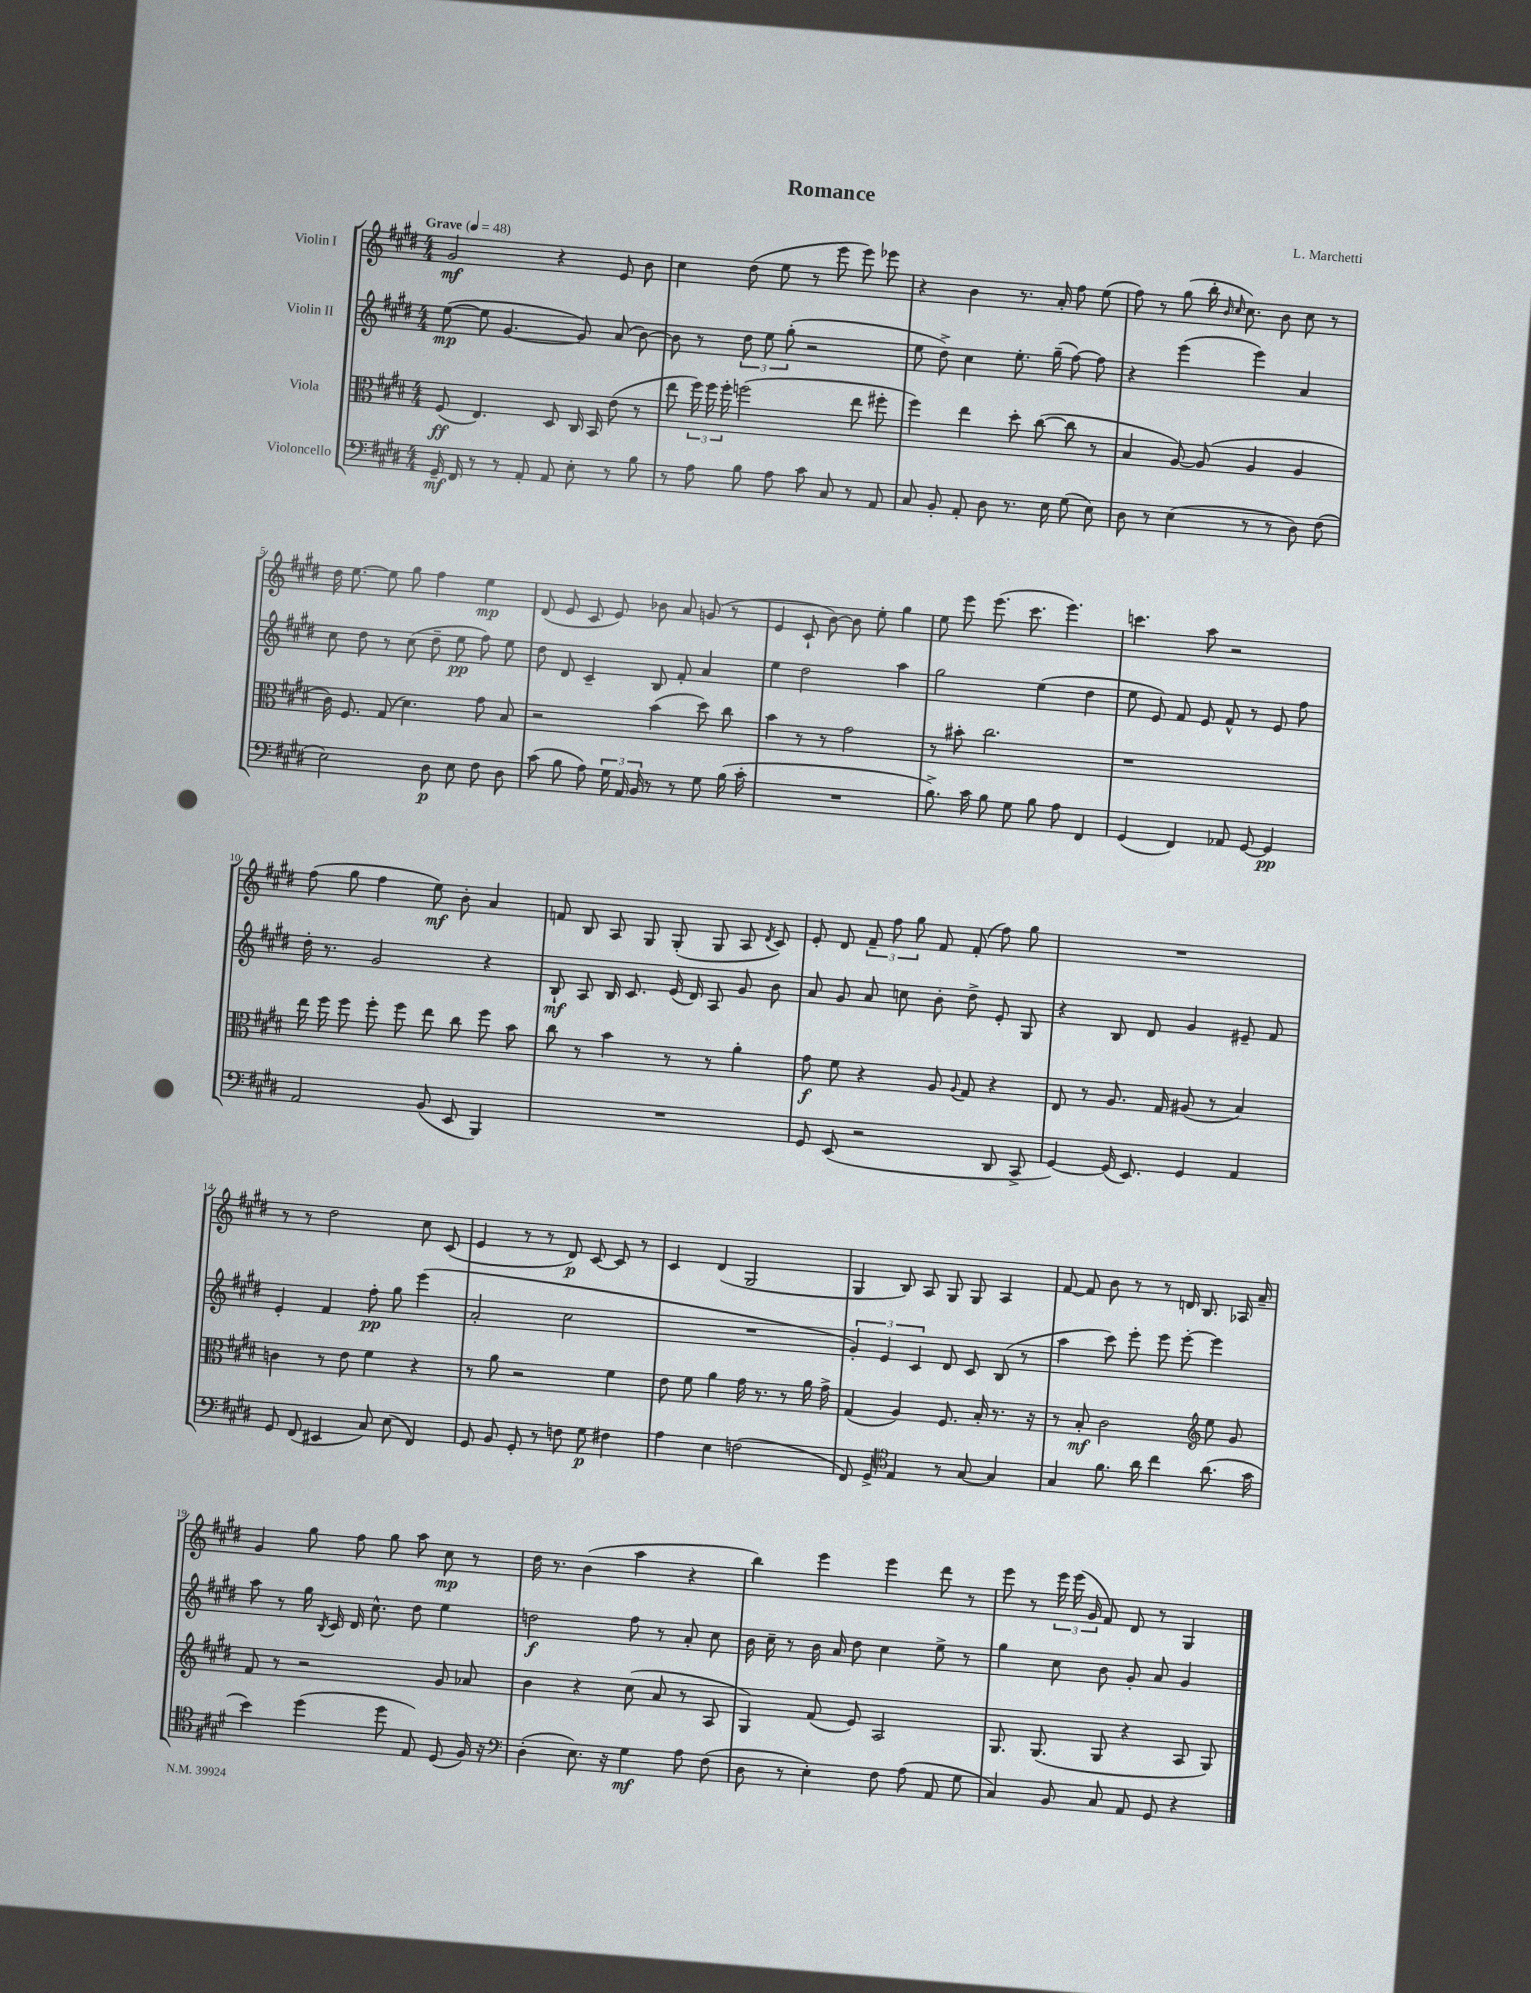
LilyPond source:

\header { title = "Romance" composer = "L. Marchetti" }
<<
\new StaffGroup <<
\new Staff = "s0" \with { instrumentName = "Violin I" } {
    \clef treble \key e \major \numericTimeSignature \time 4/4 \tempo "Grave" 4 = 48
    \autoBeamOff gis'2\mf r4 e'8 b'8 |
    cis''4 dis''8( e''8 r8 e'''8 e'''8) ees'''8 |
    r4 b'4 r8. a'16-. fis''8 e''8( |
    fis''8) r8 gis''8( b''16-. \grace { b'16 cis''16 } cis''8.) b'8 cis''8 r8 |
    dis''16 e''8.~ e''8 gis''8 fis''4 e''4\mp |
    dis'8( e'8 cis'8 e'8) bes'8 a'8 g'8( r8 |
    e'4 cis'8-! b'8~) b'8 e''8-. gis''4 |
    e''8 e'''8 e'''8.( cis'''8. e'''4.) |
    c'''4. a''8 r2 |
    fis''8( gis''8 fis''4 e''8\mf) b'8-. a'4 |
    f'8 b8 a8 gis8 gis8-.( gis8 a8 \acciaccatura { dis'8 } cis'8) |
    e'8-. dis'8 \tuplet 3/2 { fis'8-- fis''8 gis''8 } fis'8 fis'8-.( fis''8) gis''8 |
    R1 |
    r8 r8 dis''2 cis''8 cis'8( |
    e'4 r8 r8 dis'8\p) cis'8~ cis'8 r8 |
    cis'4 dis'4( gis2 |
    gis4 b8) a8 gis8 gis8 a4 |
    fis'8~ fis'8 b'8 r8 r8 d'16 b8. aes16 a'16-- |
    gis'4 gis''8 fis''8 gis''8 a''8 cis''8\mp r8 |
    dis''16 r8. b'4( a''4 r4 |
    b''4) e'''4 e'''4 dis'''8 r8 |
    e'''8 r8 \tuplet 3/2 { e'''16 e'''16( gis'16 } fis'8) dis'8 r8 gis4 \bar "|." |
}
\new Staff = "s1" \with { instrumentName = "Violin II" } {
    \clef treble \key e \major \numericTimeSignature \time 4/4
    \autoBeamOff e''8~\mp( e''8 gis'4.~ gis'8) a'8( b'8~) |
    b'8 r8 \tuplet 3/2 { dis''8 e''8 gis''8-.( } r2 |
    e''8 dis''8->) cis''4 e''8.-. gis''16--( fis''8~) fis''8 |
    r4 e'''4( e'''4) a'4 |
    cis''8 dis''8 r8 cis''8( dis''8-- e''8\pp fis''8) e''8 |
    dis''8 dis'8 cis'4-- b8 fis'8-. a'4 |
    e''4 dis''2 a''4 |
    gis''2 e''4( dis''4 |
    e''8 e'8) fis'8 e'8 fis'8-^ r8 e'8 fis''8 |
    dis''16-. r8. gis'2 r4 |
    b8-!\mf a8 b16 cis'8. e'16( dis'16) a8 gis'8 b'8 |
    a'8 gis'8 a'8 c''8 b'8-. dis''8-> e'8-. gis8 |
    r4 b8 dis'8 gis'4 eis'8-- fis'8 |
    e'4-. fis'4 fis''8-.\pp gis''8 e'''4( |
    a'2-. cis''2 |
    R1 |
    \tuplet 3/2 { gis'4-.) e'4 cis'4 } dis'8 cis'8 b8( r8 |
    a''4 cis'''8) e'''8-. e'''8 e'''8~-. e'''4 |
    a''8 r8 gis''16 \acciaccatura { b8 } cis'16 dis'16 cis''8.-^ dis''8 e''4 |
    d''2\f fis''8 r8 a'8-. cis''8 |
    b'16 cis''16-- r8 b'16 a'16 dis''8 cis''4 e''8-> r8 |
    gis''4 cis''8 b'8 gis'8-. a'8 gis'4 \bar "|." |
}
\new Staff = "s2" \with { instrumentName = "Viola" } {
    \clef alto \key e \major \numericTimeSignature \time 4/4
    \autoBeamOff fis8\ff( e4.) dis8 cis16 b,16 e'8( r8 |
    e''8 \tuplet 3/2 { fis''16) fis''16 fis''16-. } f''2( e''8 fis''8-. |
    fis''4) e''4 dis''8-. cis''8~( cis''8 r8 |
    b4 a8~) a8( a4 a4 |
    cis'16) fis8. gis8( dis'4.) gis'8 b8 |
    r2 b'4( dis''8) cis''8 |
    b'4 r8 r8 gis'2 |
    r8 bis'8-. cis''2. |
    r1 |
    e''16 fis''16 fis''8 fis''8-. fis''8 e''8 cis''8 fis''8 b'8 |
    cis''8 r8 b'4 r8 r8 a'4-. |
    gis'8\f fis'8 r4 a8 \appoggiatura { a8 } gis8 r4 |
    e8 r8 a8. gis16 ais8( r8 b4) |
    c'4 r8 e'8 fis'4 r4 |
    r8 a'8 r2 fis'4 |
    e'8 fis'8 a'4 gis'16 r8. r8 a'16 gis'16-> |
    gis4( a4) fis8. b16-. r8. r16 |
    r8 b8-.\mf cis'2 \clef treble e''8 gis'8 |
    fis'8 r8 r2 gis'8 aes'8 |
    b'4 r4 cis''8( a'8 r8 a8 |
    gis4) fis'8( e'8) a2 |
    gis8. gis8.( gis8 r4 a8 gis8) \bar "|." |
}
\new Staff = "s3" \with { instrumentName = "Violoncello" } {
    \clef bass \key e \major \numericTimeSignature \time 4/4
    \autoBeamOff gis,16--\mf fis,16 r8 r8 a,8-. a,8 e8-. r8 b8 |
    r8 a8 b8 a8 cis'8 cis8 r8 a,8 |
    cis8 b,8-. a,8-. dis8 r8. e16 gis8( e8) |
    dis8 r8 e4( r8 r8 dis8) fis8( |
    e2) dis8\p e8 fis8 dis8 |
    cis'8( b8 a8) \tuplet 3/2 { gis16 a,16 b,16 } r8 r8 gis8 b16( cis'16-. |
    R1 |
    b8.->) cis'16 b8 gis8 b8 a8 fis,4 |
    gis,4( fis,4) aes,8 gis,8~ gis,4\pp |
    a,2 b,8( e,8 b,,4) |
    R1 |
    gis,8 e,8( r2 dis,8 cis,8-> |
    gis,4~) gis,16( e,8.) gis,4 a,4 |
    gis,8 fis,8( eis,4 cis8) e8( fis,4) |
    gis,8 b,8 gis,8-. r8 f8 gis8\p fis4 |
    a4 e4 f2( |
    fis,8) gis,8-> \clef tenor e4 r8 gis8~ gis4 |
    gis4 fis'8. a'16 cis''4 a'8.( gis'16 |
    b'4) dis''4( dis''8 e8) dis8( fis16) r16 |
    \clef bass dis4-.( e8.) r16 gis4\mf a8 fis8( |
    dis8 r8 e4-.) fis8 a8( a,8 gis8 |
    cis4) b,8 cis8 a,8 gis,8 r4 \bar "|." |
}
>>
>>
